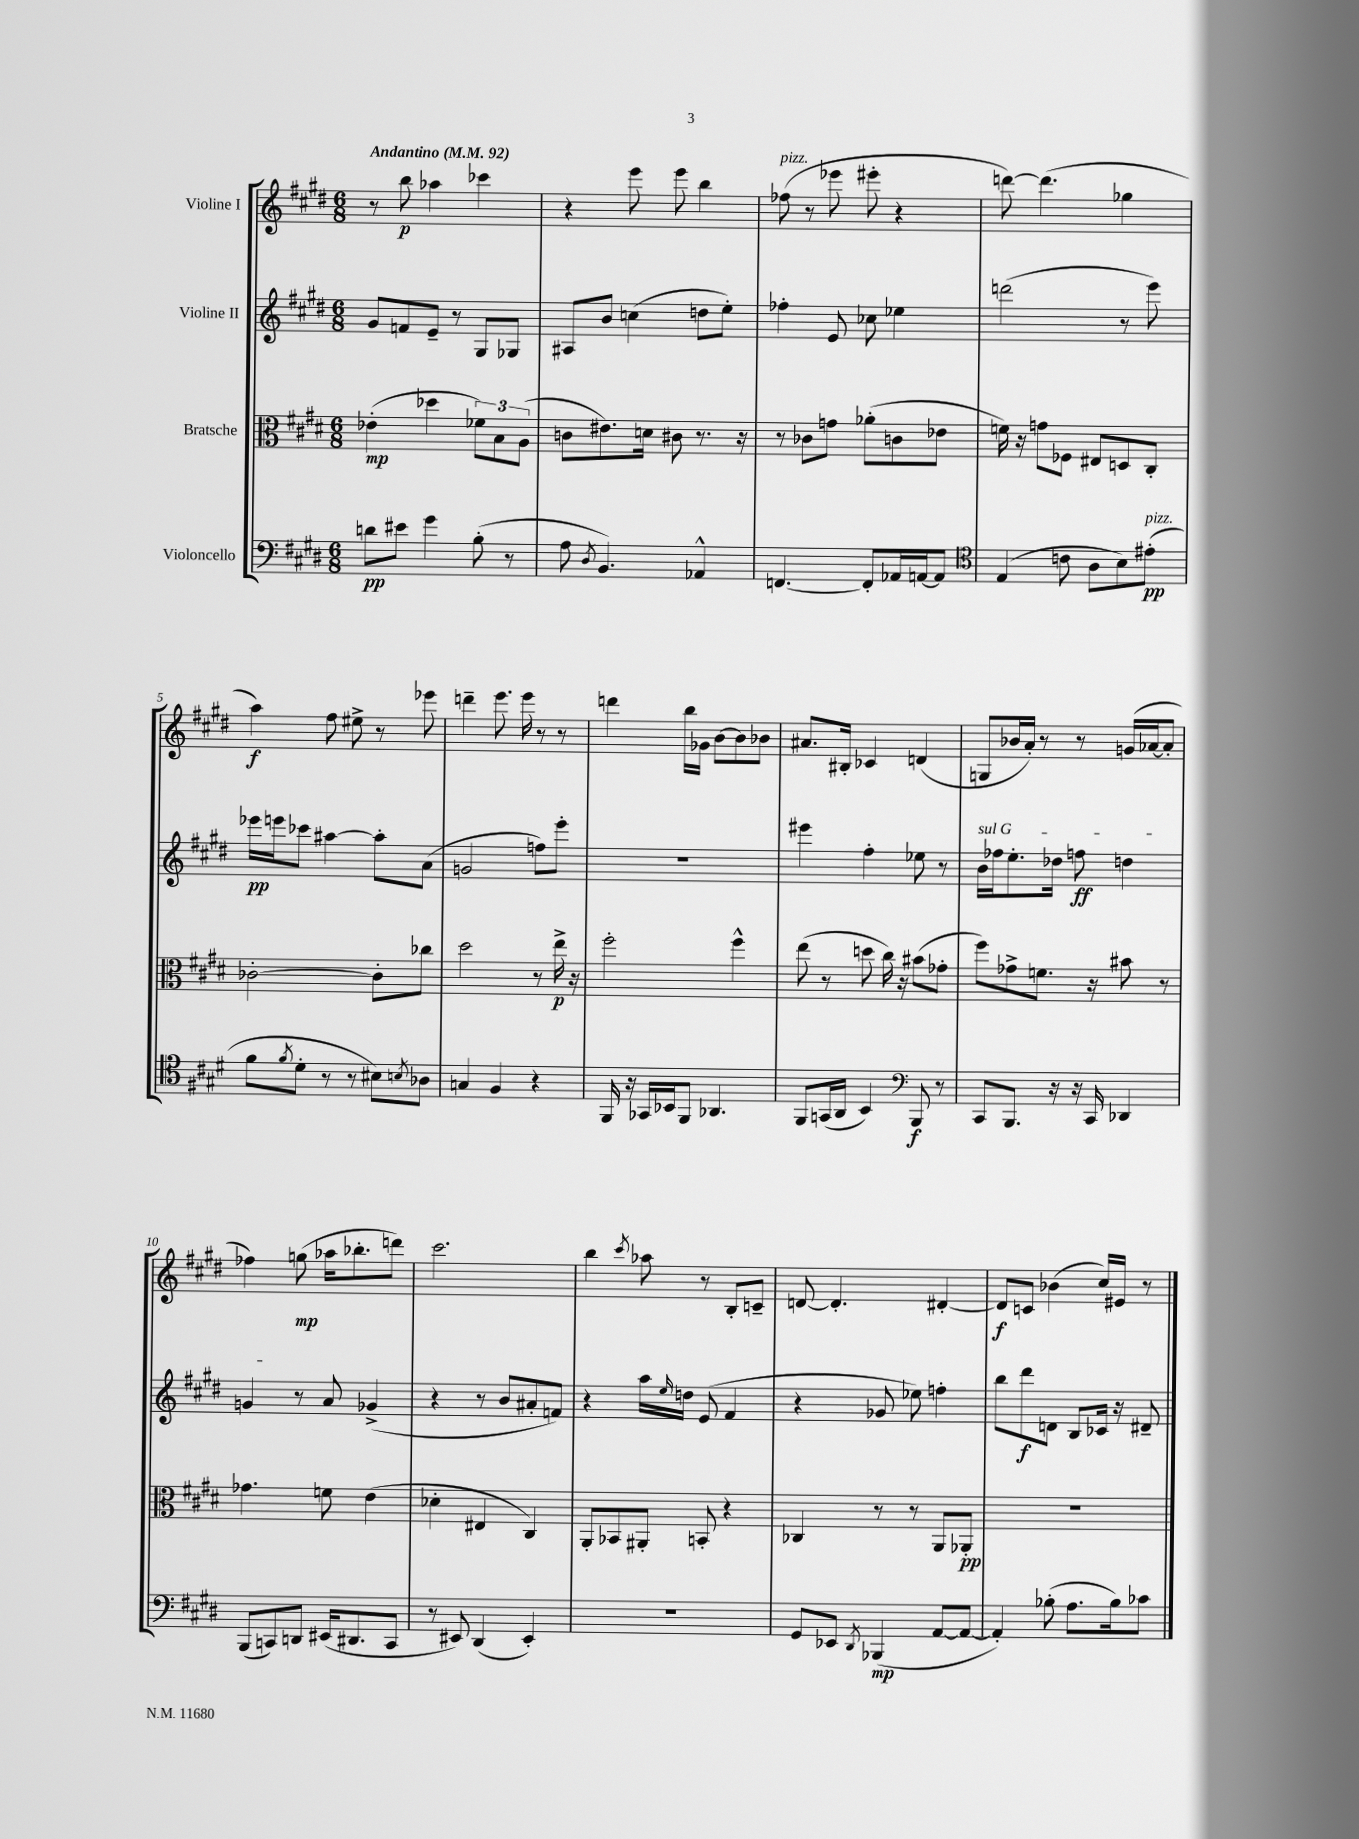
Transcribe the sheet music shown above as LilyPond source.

<<
\new StaffGroup <<
\new Staff = "s0" \with { instrumentName = "Violine I" } {
    \clef treble \key e \major \numericTimeSignature \time 6/8 \tempo "Andantino" 4 = 92
    r8 b''8\p aes''4 ces'''4 |
    r4 e'''8 e'''8 b''4 |
    fes''8^\markup { \italic "pizz." }( r8 ees'''8 eis'''8-. r4 |
    d'''8~) d'''4.( ges''4 |
    a''4\f) fis''8 eis''8-> r8 ees'''8 |
    d'''4-- e'''8. e'''16 r8 r8 |
    d'''4 b''16 ges'16 b'8~ b'8 bes'8 |
    ais'8. bis16-. ces'4 d'4( |
    g8 bes'16 a'16-.) r8 r8 g'16( aes'16~ aes'8-. |
    fes''4) g''8\mp( aes''16 bes''8.-. d'''8) |
    cis'''2. |
    b''4 \acciaccatura { cis'''8 } aes''8 r8 b8-. c'8-- |
    d'8~ d'4.-. dis'4~-. |
    dis'8\f c'8 bes'4( cis''16) eis'16 r8 \bar "|." |
}
\new Staff = "s1" \with { instrumentName = "Violine II" } {
    \clef treble \key e \major \numericTimeSignature \time 6/8
    gis'8 f'8 e'8-- r8 gis8 ges8 |
    ais8 b'8 c''4( d''8 e''8-.) |
    fes''4-. e'8 ces''8 ees''4 |
    d'''2( r8 e'''8) |
    ees'''16\pp e'''16 ces'''8 ais''4~ ais''8-. a'8( |
    g'2 f''8) e'''8-. |
    R2. |
    eis'''4 fis''4-. ees''8 r8 |
    \once \override TextSpanner.bound-details.left.text = \markup { \italic "sul G" } b'16\startTextSpan fes''16 e''8.-. des''16 f''8\ff d''4 |
    g'4\stopTextSpan r8 a'8 ges'4->( |
    r4 r8 b'8 ais'8-. f'8) |
    r4 a''16 \grace { e''16 } d''16 e'8( fis'4 |
    r4 ges'8 ees''8) f''4-. |
    b''8 dis'''8\f d'8 b8 ces'16 r16 dis'8-- \bar "|." |
}
\new Staff = "s2" \with { instrumentName = "Bratsche" } {
    \clef alto \key e \major \numericTimeSignature \time 6/8
    ees'4-.\mp( des''4 \tuplet 3/2 { fes'8) b8 a8( } |
    c'8 eis'8.) d'16 cis'8 r8. r16 |
    r8 ces'8 g'8 aes'8-.( c'8 ees'8 |
    f'16) r16 g'8 fes8 eis8 d8 cis8-. |
    ces'2~-. ces'8-. ces''8 |
    dis''2 r8 e''16->\p r16 |
    fis''2-. fis''4-^ |
    e''8( r8 d''8 cis''16) r16 bis'8( ges'8-. |
    fis''8) ges'8-> f'8. r16 bis'8 r8 |
    ges'4. f'8 e'4( |
    des'4-. eis4 cis4) |
    a,8-. bes,8 ais,8-. b,8-. r4 |
    ces4 r8 r8 a,8 aes,8-.\pp |
    R2. \bar "|." |
}
\new Staff = "s3" \with { instrumentName = "Violoncello" } {
    \clef bass \key e \major \numericTimeSignature \time 6/8
    d'8\pp eis'8 gis'4 b8-.( r8 |
    a8 \acciaccatura { dis8 } b,4.) aes,4-^ |
    f,4.~ f,8-. aes,16 a,16~ a,8 |
    \clef tenor e4( c'8 a8 b8) eis'8-.\pp^\markup { \italic "pizz." }( |
    fis'8 \acciaccatura { fis'8 } dis'8-. r8 r8 bis8) \acciaccatura { b8 } aes8 |
    g4 fis4 r4 |
    fis,16 r16 ges,16 bes,16 fis,8 aes,4. |
    fis,8 g,16( a,16 b,4) \clef bass b,,8\f r8 |
    cis,8 b,,8. r16 r16 cis,16 des,4 |
    b,,8( c,8) d,8 eis,16( dis,8. c,8 |
    r8 eis,8) dis,4( eis,4-.) |
    R2. |
    gis,8 ees,8 \acciaccatura { dis,8 } bes,,4\mp( a,8~ a,8~ |
    a,4-.) bes8-.( a8. bes16) ces'8 \bar "|." |
}
>>
>>
